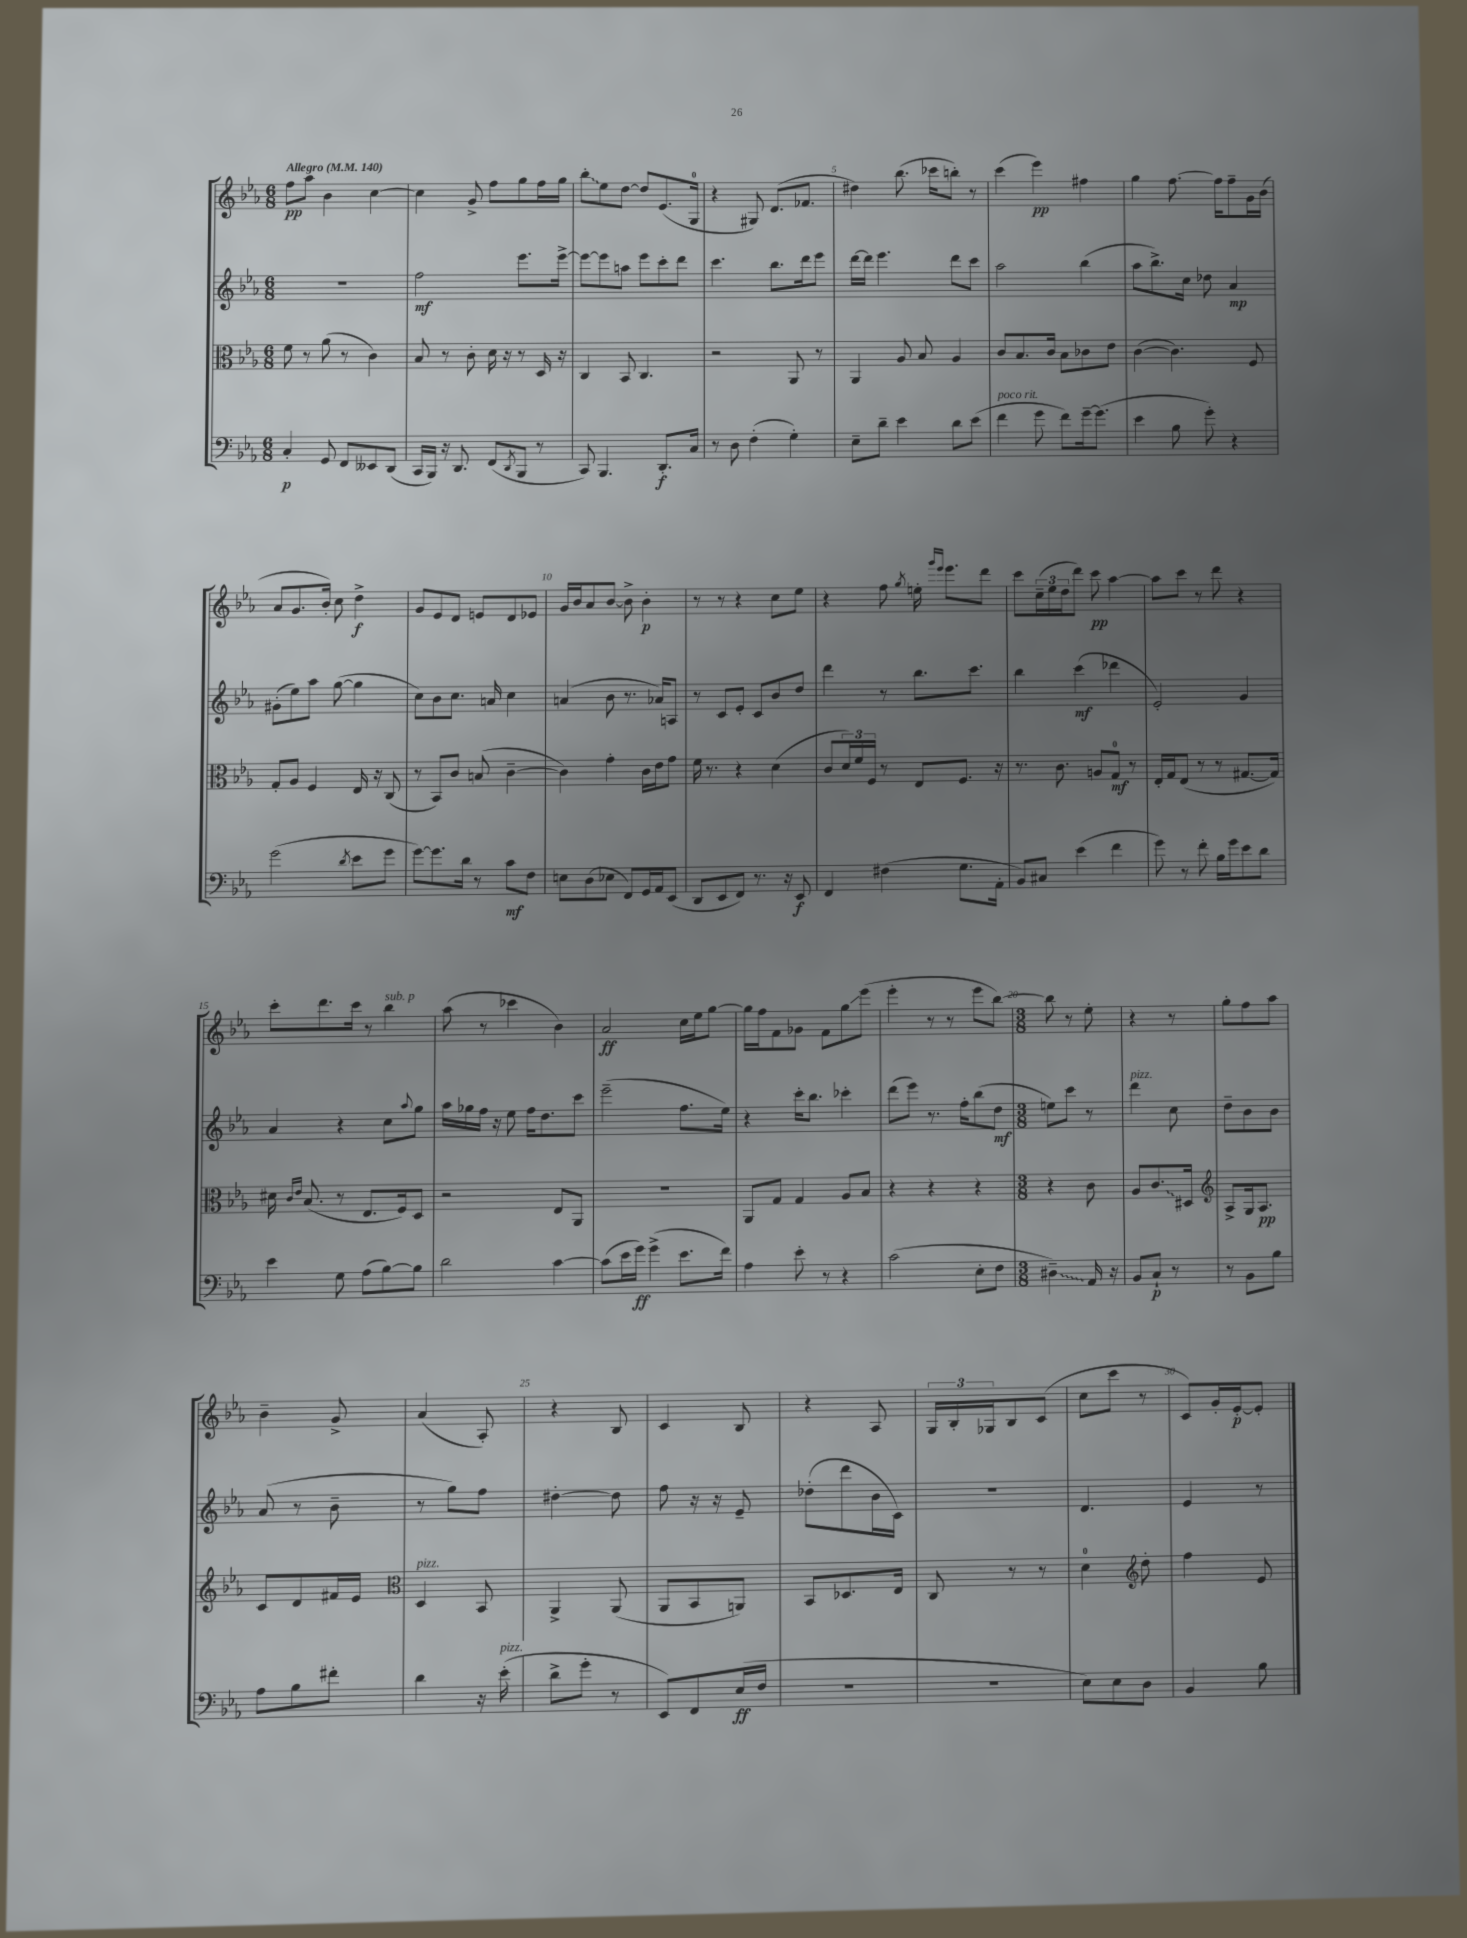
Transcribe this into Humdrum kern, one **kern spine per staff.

**kern	**kern	**kern	**kern
*staff4	*staff3	*staff2	*staff1
*clefF4	*clefC3	*clefG2	*clefG2
*k[b-e-a-]	*k[b-e-a-]	*k[b-e-a-]	*k[b-e-a-]
*M6/8	*M6/8	*M6/8	*M6/8
*MM140	*MM140	*MM140	*MM140
4C'	8f	2.r	8ff
.	8r	.	8aa-
8GG	(8a-	.	4b-
8FF	8r	.	.
8EE--	4c)	.	[4cc
(8DD	.	.	.
=	=	=	=
16CC	8B-	2ff	4cc]
16BBB-)	.	.	.
16r	8r	.	.
8.DD	.	.	.
.	8c'	.	8g^
(8FF	16d	.	8ff
.	16r	.	.
8qDD	.	.	.
8BBB-	8r	8.eee-	8gg
8r	16D	.	16ff
.	16r	[16eee-^	16gg
=	=	=	=
8CC)	4C	8eee-_	8bb-'
4.BBB-	.	8eee-]	8ee-
.	8BB-	8aa	[8dd
.	4.C	8eee-	8dd]
8.DD'	.	8ccc'	(8.e-
.	.	8ddd	.
16C	.	.	16G
=	=	=	=
8r	2r	4.ccc	4r
8D	.	.	.
(4F'	.	.	8G#)
.	.	8.bb-	(8.d
4G')	8AA-	.	.
.	.	16ddd	8.f-
.	8r	8eee-	.
=	=	=	=
8E-~	4AA-	[16ddd	4dd#)
.	.	16ddd]	.
8d~	.	4.eee-	.
4e-	8A-	.	(8.bb-
.	8B-	.	.
.	.	.	16ccc-
8d	4A-	8ddd	8bb')
(8e-	.	8ccc	8r
=	=	=	=
4f	8c	2aa-	(4ccc
.	8.B-	.	.
8g	.	.	4eee-)
.	16c	.	.
8f)	8B-	.	.
[16g~	8c-	(4bb-	4ff#
(8.g]	.	.	.
.	8e-	.	.
=	=	=	=
4e-	([4c	8aa-	4gg
.	.	8.bb-^)	.
8B-	4.c])	.	[8.ff
.	.	16cc	.
8g')	.	8dd-	.
.	.	.	16ff]
4r	.	4a-	8ff~
.	8F	.	16g
.	.	.	(16b-
=	=	=	=
(2g	8G'	(8g#'	8a-
.	8A-	8ee-)	8.g
.	4F	8aa-	.
.	.	.	16b-')
.	.	([8gg	8cc
8qd	.	.	.
8e-	16E-	4gg]	4dd^
.	16r	.	.
8g	(8C	.	.
=	=	=	=
[8g)	8r	8cc)	8g
8.g]	8BB-)	8b-	8e-
.	8c	8.cc	8d
16d	.	.	.
8r	(8B	.	8e
.	.	16a	.
8c	[4c~	4cc	8d
8F	.	.	8e-
=	=	=	=
8E	4c])	(4a	16g
.	.	.	16b-
(8D	.	.	8a-
8E-	4g'	8b-	[8b-
8FF)	.	8.r	8b-^]
16GG	16c	.	4b-'
16AA-	16e-	16a-)	.
(8EE-	8g	8A	.
=	=	=	=
8DD	16f	8r	8r
.	8.r	.	.
8EE-	.	8c	8r
8FF)	4r	8e-'	4r
8.r	.	8c	.
.	(4d	8b-	8cc
16r	.	.	.
8EE-	.	8dd	8ee-
=	=	=	=
4FF	8c	4ddd	4r
.	24d)	.	.
.	24f	.	.
.	24F	.	.
(4F#	8r	8r	8ff
.	.	.	8qgg
.	8E-	8.bb-	16ee'
.	.	.	16qqggg
.	.	.	16qqeee-
.	.	.	8.eee-
8.G	8.F	.	.
.	.	8.ccc	.
.	.	.	8ddd
16AA-'	16r	.	.
=	=	=	=
8BB-)	8.r	4bb-	8ccc
8C#	.	.	(24cc~
.	.	.	24ee-
.	8.c	.	.
.	.	.	24dd
(4e-	.	(4ccc	8ddd)
.	8A	.	8ccc
4f	8G	4ddd-	[4aa-
.	8r	.	.
=	=	=	=
8g)	16E-'	2e-')	8aa-]
.	16G	.	.
8r	(8E-	.	8ccc
8f'	8r	.	8r
16B-	8r	.	8ddd
16g	.	.	.
8e-	[8.G#	4g	4r
8d	.	.	.
.	16G#])	.	.
=	=	=	=
4e-	16d#	4a-	8ccc'
.	16qqc	.	.
.	16qqe-	.	.
.	(8.B-	.	.
.	.	.	8.ddd
8G	8r	4r	.
.	.	.	16ccc
(8A-	8.E-	.	8r
[8B-)	.	8cc	4bb-
.	16F)	.	.
.	.	8qqaa-	.
8B-]	8D	8gg	.
=	=	=	=
2d	2r	16aa-	(8aa-
.	.	16gg-	.
.	.	16ff	8r
.	.	16r	.
.	.	8ee-	4ccc-
.	.	16ff	.
.	.	8.dd	.
[4c	8E-	.	4b-)
.	8AA-	8ccc	.
=	=	=	=
(8c]	2.r	(2eee-~	2a-
16e-	.	.	.
16g)	.	.	.
(4g^	.	.	.
8.e-	.	8.ff	16cc
.	.	.	16ee-
.	.	.	[8gg
16f)	.	16ee-)	.
=	=	=	=
4A-	8AA-	4r	16gg]
.	.	.	16ff
.	8G	.	8f
8e-'	4G	16ccc'	8g-
.	.	8.bb-	.
8r	.	.	8f
4r	8A-	4ccc-'	8gg
.	8B-	.	(8eee-
=	=	=	=
(2c	4r	(8ddd	4eee-'
.	.	8eee-)	.
.	4r	8.r	8r
.	.	.	8r
.	.	16ff'	.
8E-'	4r	(8bb-	8eee-
8F	.	8dd	[8bb-)
=	=	=	=
*M3/8	*M3/8	*M3/8	*M3/8
4D#~)	4r	8ee)	8bb-]
.	.	8ccc	8r
16AA-	8c	8r	8ee-'
16r	.	.	.
=	=	=	=
8BB-	8A-	4ddd	4r
8C`	8.c	.	.
8r	.	8cc	8r
.	16D#	.	.
=	=	=	=
*	*clefG2	*	*
8r	8A-^	8dd~	8gg'
8BB-	16G	8b-	8ff
.	8.A-	.	.
8B-	.	8b-	8aa-
=	=	=	=
8A-	8c	(8a-	4b-~
8B-	8d	8r	.
8f#'	16f#	8b-~	8g^
.	16e-	.	.
=	=	=	=
*	*clefC3	*	*
4d	4D	8r	(4a-
.	.	8gg)	.
16r	8BB-	8ff	8A-')
(16e-'	.	.	.
=	=	=	=
8d^	4AA-^	[4dd#'	4r
8g'	.	.	.
8r	(8AA-	8dd#]	8B-
=	=	=	=
8EE-)	8AA-	8ff	4c
8FF	8BB-	16r	.
.	.	16r	.
(16E-	8AA)	8e-~	8B-
16F	.	.	.
=	=	=	=
4.r	8BB-	(8dd-'	4r
.	8.D-	8ddd	.
.	.	16b-	8A-
.	16E-	16c)	.
=	=	=	=
4.r	8C	4.r	24G
.	.	.	24B-'
.	.	.	24G-
.	8r	.	8B-
.	8r	.	(8c
=	=	=	=
8E-)	4d	4.d	8cc
8E-	.	.	8ccc
*	*clefG2	*	*
8D	8dd'	.	8r
=	=	=	=
4BB-	4ff	4e-	8c)
.	.	.	16g'
.	.	.	[16e-'
8B-	8e-	8r	8e-']
==	==	==	==
*-	*-	*-	*-
